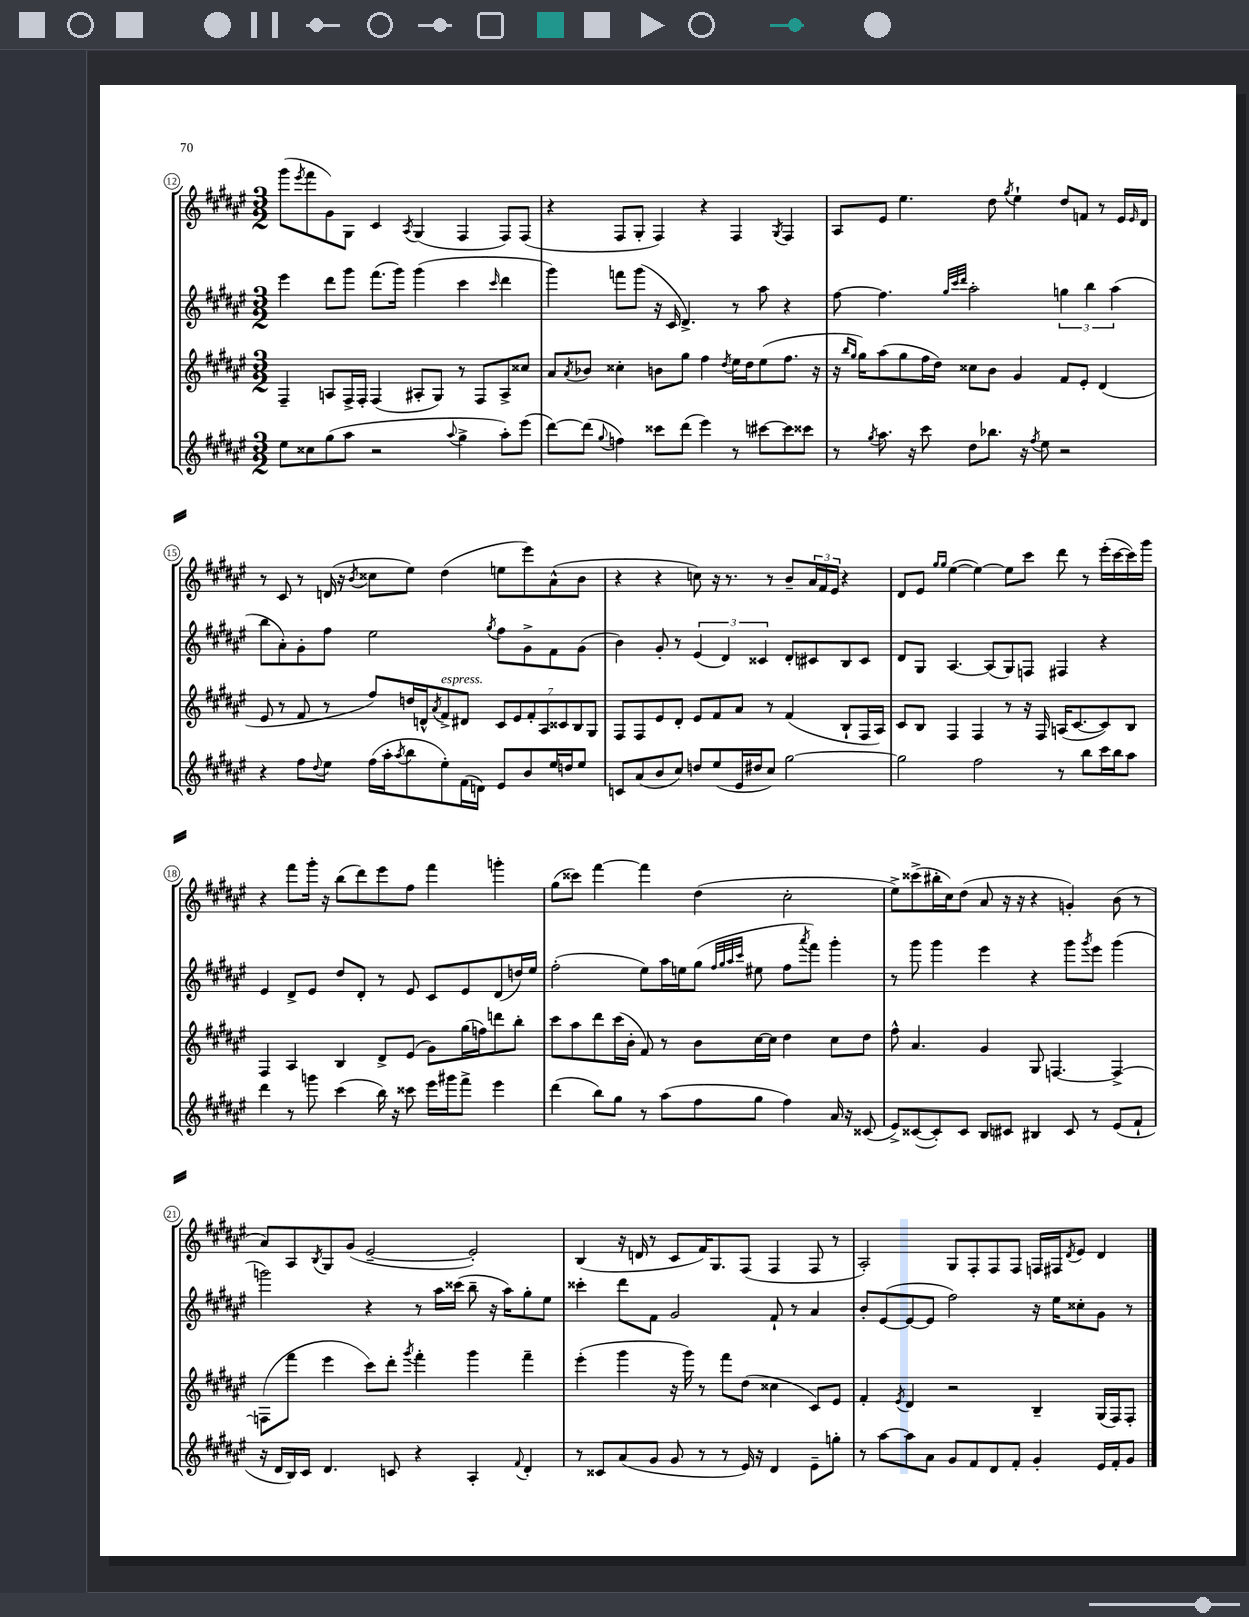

**kern	**kern	**kern	**kern
*staff4	*staff3	*staff2	*staff1
*clefG2	*clefG2	*clefG2	*clefG2
*k[f#c#g#d#a#e#]	*k[f#c#g#d#a#e#]	*k[f#c#g#d#a#e#]	*k[f#c#g#d#a#e#]
*M3/2	*M3/2	*M3/2	*M3/2
8ee#	4F#~	4eee#	(8ggg#
.	.	.	8qeee#
8cc##	.	.	8fff#
(8gg#	8A	8ddd#	8g#)
8aa#	16F#^	8ggg#	8G#
.	16F#'	.	.
2r	(4F#	(8.fff#	4c#
.	.	16ggg#)	.
.	.	.	8qA#
.	8A#'	(4ggg#	(4G#
.	8G#)	.	.
8qqaa#	.	.	.
4gg#^	8r	4ccc#	4F#
.	8F#	.	.
.	.	16qqccc#	.
8aa#')	8A#^	4ddd#	8F#)
(8eee#	8cc##	.	(8F#
=	=	=	=
[8ddd#)	8a#	4ggg#)	4r
.	8qa#	.	.
(8ddd#]	8b-	.	.
8qqgg#	.	.	.
4ff)	4cc##'	8fff	8F#
.	.	(8ggg#	8G#'
8ccc##	8b	16r	4F#)
.	.	16c#	.
(8ddd#	8gg#	4.d#^)	.
4eee#)	4ff#	.	4r
.	8qdd#	.	.
8r	16ee#	8r	4F#
.	16dd#	.	.
[8ccc#	(8ee#	8aa#	.
.	.	.	8qG#
8ccc#]	8.ff#	4r	4F#
8ccc##	.	.	.
.	16r	.	.
=	=	=	=
8r	16r	[8ff#	8A#
.	16qqbb	.	.
.	16qqgg#	.	.
.	16gg#)	.	.
8qgg#	.	.	.
8.aa#	(8aa#	4.ff#]	8e#
.	8gg#	.	4.ee#
16r	.	.	.
8ccc#	16ff#	.	.
.	16dd#)	.	.
.	.	32qqgg#	.
.	.	32qqccc#	.
.	.	32qqddd#	.
8dd#	8cc##	2aa#'	.
8.bb-	8b	.	8dd#
.	.	.	8qgg#
.	4g#	.	4ee#`
16r	.	.	.
8qff#	.	.	.
8ee#	.	.	.
2r	8f#	6gg	8dd#
.	8e#'	.	8f
.	.	6bb	.
.	(4d#	.	8r
.	.	(6aa#	.
.	.	.	16e#
.	.	.	16qqe#
.	.	.	16d#
=	=	=	=
4r	8e#	8bb	8r
.	8r	8a#')	8c#
8ff#	8f#	8g#'	8r
8qqdd#	.	.	.
8ee#	8r	8ff#	(16d
.	.	.	16r
.	.	.	8qb
(16ff#	8ff#)	2ee#	8cc##
16aa#'	.	.	.
8qaa#	.	.	.
8bb	16dd	.	8ee#)
.	16d^^	.	.
.	8qa#	.	.
8ee#')	8f#^	.	(4dd#
(16f#	8d#	.	.
16d)	.	.	.
.	.	8qgg#	.
8e#	14c#	8ff#	8ee
.	14e#	.	.
8b	.	8g#^	8eee#)
.	14f#'	.	.
.	14A#	.	.
16ee#	.	8f#	(8a#^^
.	14c##	.	.
16dd	.	.	.
.	14B	.	.
8ee#	.	(8g#	8b
.	14G#	.	.
=	=	=	=
8c	8F#	4b)	4r
(8a#	8F#	.	.
8b	8e#	8g#'	4r
8cc#)	8d#'	8r	.
8dd	8e#	(6e#	8cc)
(8ee#	8f#	.	16r
.	.	6d#)	.
.	.	.	8.r
16e#	8a#	.	.
16dd#	.	.	.
.	.	6c##	.
8cc#)	8r	.	8r
[2gg#	(4f#	8d#'	8b~
.	.	8c#	24a#
.	.	.	24f#
.	.	.	24e#
.	8B`	8B	4r
.	16F#	8c#	.
.	16A#)	.	.
=	=	=	=
2gg#]	8c#	8d#	8d#
.	8B	8G#	8e#
.	.	.	16qqgg#
.	.	.	16qqgg#
.	4F#	[4.A#	([4ee#
2ff#	4F#	.	4ee#_)
.	.	(8A#]	.
.	8r	8G#)	8ee#]
.	16r	8F	8ccc#
.	16F#	.	.
8r	(16A	4F#	8ddd#
.	[8.c#	.	.
8bb	.	.	8r
16ccc#	8c#])	4r	(16eee#'
16bb	.	.	[16ccc#
8aa#	8B	.	16ccc#])
.	.	.	16ggg#
=	=	=	=
4ddd#	4F#	4e#	4r
8r	4A#	8d#^	8fff#
8ggg	.	8e#	16ggg#'
.	.	.	16r
(4ccc#	4B	8dd#	(8bb
.	.	8d#'	8ddd#)
16bb)	8d#^	8r	8eee#
16r	.	.	.
8ccc##	(8e#	8e#	8ff#
16eee#	8g#)	8c#	4fff#
16ggg#	.	.	.
8fff#^	(16gg#	8e#	.
.	16ff)	.	.
4eee#	8ddd	(8d#	4ggg'
.	8bb'	16dd)	.
.	.	16ee#	.
=	=	=	=
(4ddd#	8ccc#	(2ff#'	(8gg#
.	8aa#	.	8ccc##)
8bb)	8ddd#	.	[4fff#
8gg#	(16ccc#	.	.
.	16b'	.	.
8r	8f#)	8ee#)	4fff#]
(8aa#	8r	16aa#	.
.	.	16ee	.
8ff#	8b	(8gg#	(4dd#
.	.	32qqff#	.
.	.	32qqgg#	.
.	.	32qqaa#	.
.	.	32qqccc#	.
8gg#	[16cc#	8ee#	.
.	16cc#]	.	.
4ff#)	4dd#	8ff#	2cc#'
.	.	8qaaa#	.
.	.	8fff#)	.
16a#	8cc#	4ggg#'	.
16r	.	.	.
(8c##	8dd#	.	.
=	=	=	=
8e#^)	8ff#^^	8r	8ee#^)
([8c##	4.a#	8ggg#	(8ccc##^
8c##'])	.	4ggg#	16bb#'
.	.	.	16cc#)
8c##	.	.	(8dd#
8B	4g#	4eee#	8a#
8c#	.	.	16r
.	.	.	16r
4B#	8G#	4r	4r
.	[4.F	.	.
8c#	.	8ggg#	4g')
.	.	8qggg#	.
8r	.	8eee#	.
(8e#	4F^_	(4ggg#	(8b
8f#`	.	.	8r
=	=	=	=
16r	(8F]	2ggg)	8a#)
16d#	.	.	.
16B)	8fff#	.	8A#
16c#	.	.	.
.	.	.	8qB
4.d#	4eee#	.	8G#
.	.	.	(8g#
.	8ccc#)	4r	[2e#~
8c	8ddd#'	.	.
.	8qggg#	.	.
4r	4fff#'	8r	.
.	.	16aa#	.
.	.	(16ccc##	.
4A#'	4ggg#	8bb~	2e#'])
.	.	16r	.
.	.	16aa#)	.
8qqf#	.	.	.
4d#'	4fff#~	8gg#'	.
.	.	8ee#	.
=	=	=	=
8r	(4eee#'	4ccc##'	(4B
8c##	.	.	.
(8a#	4ggg#	8ddd#	16r
.	.	.	16d
8g#	.	8f#	8r
8g#	16r	2g#	8c#
.	16ggg#)	.	.
8r	8r	.	16f#)
.	.	.	8.G#
8r	8fff#	.	.
16e#)	(8dd#	.	(8F#
16r	.	.	.
4d#	4cc##	8f#`	4F#
.	.	8r	.
8e#~	8c#)	4a#	8F#
8gg'	8e#	.	8r
=	=	=	=
8r	4f#'	8b'	2A#')
[8aa#	.	([8e#	.
.	8qe#	.	.
8aa#]	4d#	8e#_	.
8a#	.	8e#]	.
8g#	2r	2ff#)	8G#
8f#	.	.	8F#'
8d#	.	.	8F#
8f#'	.	.	8F#
4g#'	4B~	16r	16F
.	.	16ee#	16F#
.	.	.	8qd#
.	.	8cc##'	8e#
16e#	(16G#	8g#	4d#
16f#'	16F#)	.	.
8g#	8F#'	8r	.
==	==	==	==
*-	*-	*-	*-
